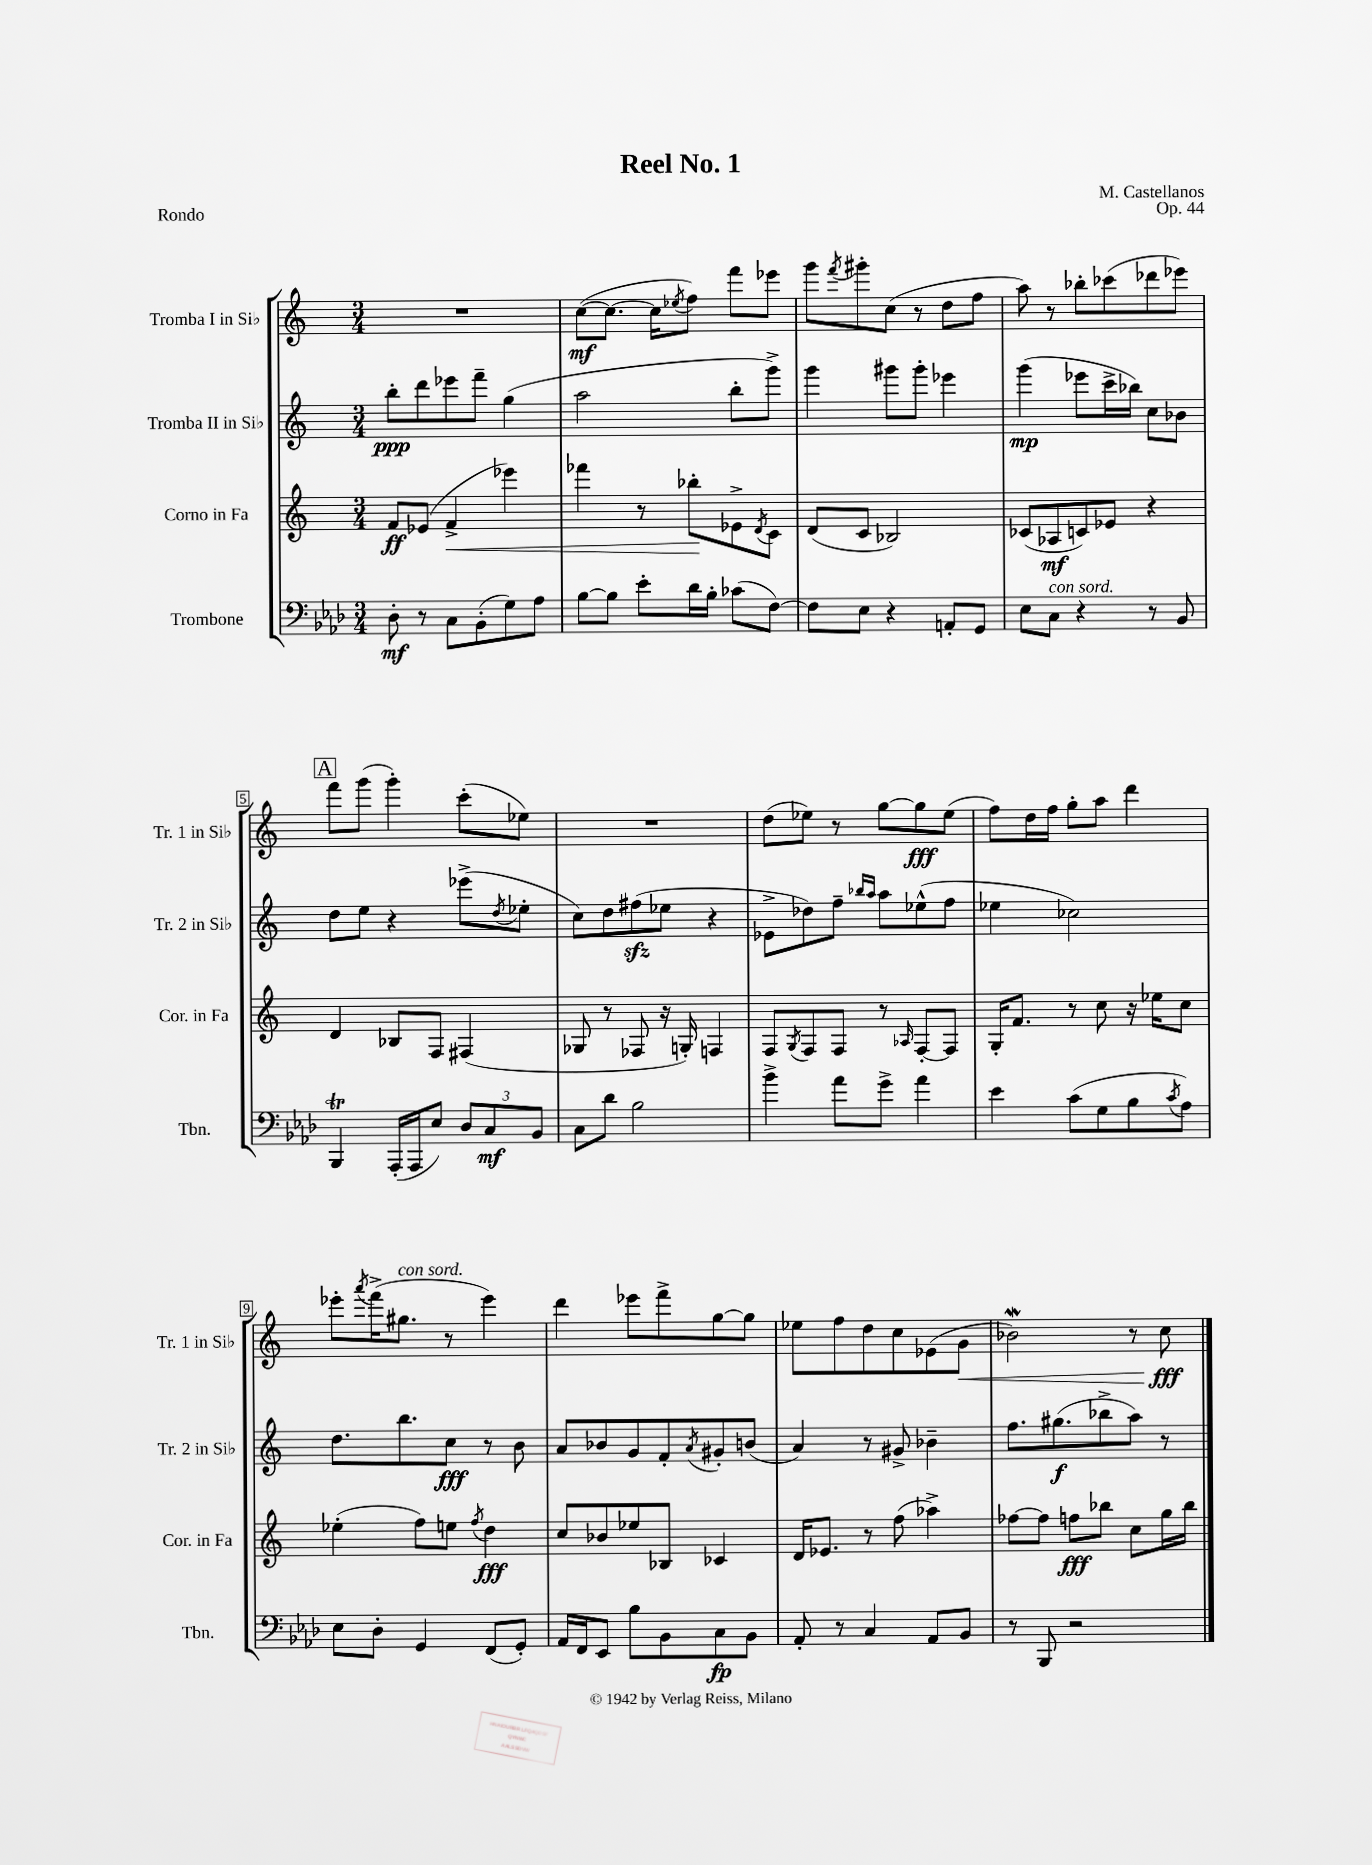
\header { title = "Reel No. 1" composer = "M. Castellanos" opus = "Op. 44" piece = "Rondo" }
<<
\new StaffGroup <<
\new Staff = "s0" \with { instrumentName = "Tromba I in Sib" shortInstrumentName = "Tr. 1 in Sib" } {
    \clef treble \key c \major \numericTimeSignature \time 3/4
    R2. |
    c''8~\mf( c''8.~ c''16 \acciaccatura { ees''8 } f''8) f'''8 ees'''8 |
    g'''8 \acciaccatura { f'''8 } gis'''8-. c''8( r8 d''8 f''8 |
    a''8) r8 bes''8-. ces'''8( des'''8 ees'''8) |
    \mark \markup { \box "A" } f'''8 g'''8( g'''4-.) c'''8-.( ees''8) |
    R2. |
    d''8( ees''8) r8 g''8~ g''8\fff ees''8( |
    f''8) d''16 f''16 g''8-. a''8 d'''4 |
    ees'''8-. \acciaccatura { a'''8 } f'''16->( gis''8.^\markup { \italic "con sord." } r8 ees'''4) |
    d'''4 ees'''8 f'''8-> g''8~ g''8 |
    ees''8 f''8 d''8 c''8 ees'8( g'8\< |
    bes'2\mordent) r8 c''8\fff\! \bar "|." |
}
\new Staff = "s1" \with { instrumentName = "Tromba II in Sib" shortInstrumentName = "Tr. 2 in Sib" } {
    \clef treble \key c \major \numericTimeSignature \time 3/4
    b''8-.\ppp d'''8 ees'''8 f'''8-- g''4( |
    a''2 b''8-. g'''8->) |
    g'''4 gis'''8 gis'''8-. ees'''4 |
    g'''4\mp( ees'''8 c'''16-> bes''16) c''8 bes'8 |
    \mark \markup { \box "A" } d''8 e''8 r4 ees'''8->( \acciaccatura { d''8 } ees''8-. |
    c''8) d''8 fis''8\sfz( ees''8 r4 |
    ees'8-> des''8) f''8-- \grace { bes''16 a''16 } a''8 ees''8-^( f''8 |
    ees''4 ces''2) |
    d''8. b''8. c''8\fff r8 b'8 |
    a'8 bes'8 g'8 f'8-. \acciaccatura { a'8 } gis'8-. b'8( |
    a'4) r8 gis'8-> bes'4-- |
    f''8. gis''8.\f( bes''8-> a''8) r8 \bar "|." |
}
\new Staff = "s2" \with { instrumentName = "Corno in Fa" shortInstrumentName = "Cor. in Fa" } {
    \clef treble \key c \major \numericTimeSignature \time 3/4
    f'8\ff ees'8( f'4->\< ees'''4) |
    fes'''4 r8 bes''8-.\! ees'8-> \acciaccatura { d'8 } c'8 |
    d'8( c'8 bes2) |
    ces'8( aes8\mf c'8) ees'8 r4 |
    \mark \markup { \box "A" } d'4 bes8 f8 fis4( |
    ges8 r8 fes8 r16 g16-.) f4 |
    f8 \acciaccatura { g8 } f8 f8 r8 \grace { aes16 } f8~-. f8 |
    g16-. f'8. r8 c''8 r16 ees''16 c''8 |
    ees''4-.( f''8) e''8 \acciaccatura { f''8 } d''4\fff |
    c''8 bes'8 ees''8 bes8 ces'4 |
    d'16 ees'8. r8 f''8( aes''4->) |
    fes''8~ fes''8 f''8\fff bes''8 c''8 g''16 bes''16 \bar "|." |
}
\new Staff = "s3" \with { instrumentName = "Trombone" shortInstrumentName = "Tbn." } {
    \clef bass \key aes \major \numericTimeSignature \time 3/4
    des8-.\mf r8 c8 bes,8-.( g8) aes8 |
    bes8~ bes8 ees'8-. des'16 bes16-. ces'8( f8~) |
    f8 ees8 r4 a,8-. g,8 |
    ees8 c8^\markup { \italic "con sord." } r4 r8 bes,8 |
    \mark \markup { \box "A" } bes,,4\trill aes,,16-.( aes,,16 ees8) \tuplet 3/2 { des8 c8\mf bes,8 } |
    c8 des'8 bes2 |
    bes'4-> aes'8 g'8-> aes'4 |
    ees'4 c'8( g8 bes8 \acciaccatura { c'8 } aes8) |
    ees8 des8-. g,4 f,8( g,8-.) |
    aes,16 f,16 ees,8 bes8 bes,8 c8\fp bes,8 |
    aes,8-. r8 c4 aes,8 bes,8 |
    r8 bes,,8 r2 \bar "|." |
}
>>
>>
\layout { \context { \Score \override BarNumber.stencil = #(make-stencil-boxer 0.1 0.3 ly:text-interface::print) } }
